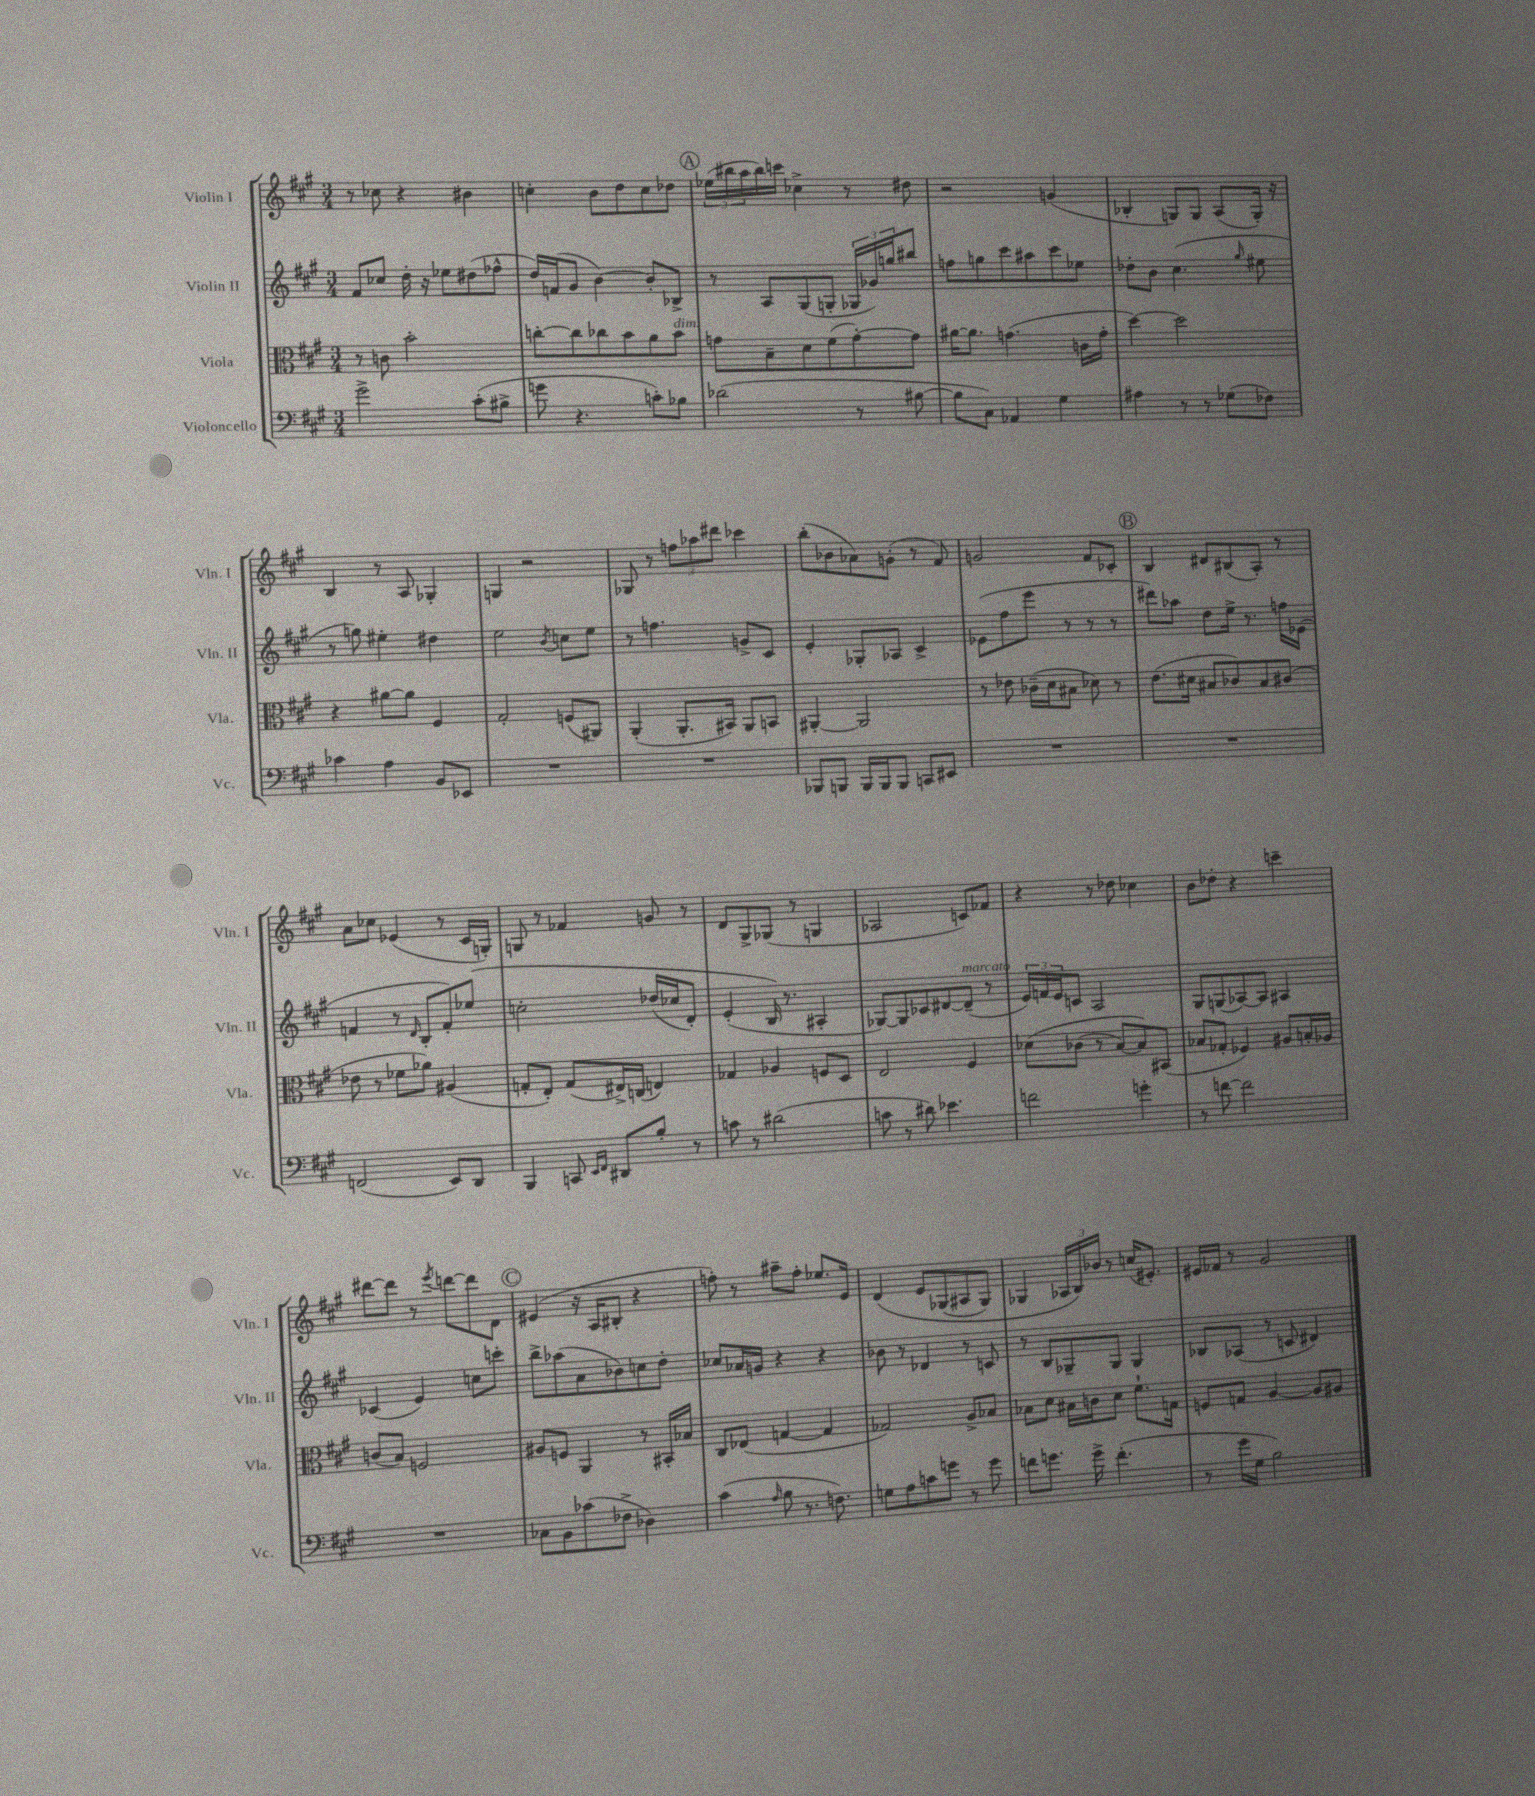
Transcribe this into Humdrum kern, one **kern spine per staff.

**kern	**kern	**kern	**kern
*part4	*part3	*part2	*part1
*staff4	*staff3	*staff2	*staff1
*I"Violoncello	*I"Viola	*I"Violin II	*I"Violin I
*I'Vc.	*I'Vla.	*I'Vln. II	*I'Vln. I
*clefF4	*clefC3	*clefG2	*clefG2
*k[f#c#g#]	*k[f#c#g#]	*k[f#c#g#]	*k[f#c#g#]
*M3/4	*M3/4	*M3/4	*M3/4
=3	=3	=3	=3
2g#^\	8r	8f#/L	8r
.	8cn\	8cc-X/J	8cc-X\
.	2b'\	16dd'\	4r
.	.	16r	.
.	.	8ee-X\L	.
(8c#'\L	.	(8dd#X\	4b#X\
8B#X^\J	.	8ff-X^^\J	.
=4	=4	=4	=4
8gn\	[8ccn'\L	16dd/LL)	4ccn'\
.	.	(16fn/J	.
4.r	8cc\]	8g#/J	.
.	8cc-X\	[4b\)	8b\L
.	8b\	.	8dd\
8cn'\L)	8a\	8b'/L]	8cc\
!	!LO:TX:a:i:t=dim.	!	!
8B-X\J	8b\J	8B-X^/J	8dd-X\J
!!LO:REH:place=s1:t=A
=5	=5	=5	=5
(2d-X\	8gn\L	8r	(24ee-X\LL
.	.	.	24bb#X\
.	.	.	24aa\
.	8B~\	8A/L	16bb#\)
.	.	.	16cccn\JJ
.	8d\	(8G#/	4cc-X^\
.	(8f#\	8Gn'/J	.
8r	[8g'\)	24G-X/LL	8r
.	.	24g-X/)	.
.	.	24ggn/J	.
[8B#X\	8g\J]	8bb#X/J	8dd#X\
=6	=6	=6	=6
8B#\L]	[16a#X\KL	8ffn\L	2r
.	8.a#\J]	.	.
8C#\J)	.	8ggn\	.
4AA-X/	(4.gn\	8ccc#\	.
.	.	8aa#X\	.
4G#\	.	8ccc#\	(4gn/
.	16cn\LL	8ee-X\J	.
.	16g'\JJ	.	.
=7	=7	=7	=7
4A#X\	[4dd\)	8dd-X'\L	4B-X'/
.	.	8b\J	.
8r	2dd\]	(4.cc#\	8Gn/L)
8r	.	.	8G/J
(8G-X\L	.	.	(8A/L
.	.	16qqgg#/	.
8F-X\J)	.	8ee#X\	16G'/Jk)
.	.	.	16r
!!LO:LB:g=z
=8	=8	=8	=8
4c-X\	4r	8r	4B/
.	.	8ggn\)	.
4A\	[8a#X\L	4ee#X'\	8r
.	8a#\J]	.	8A/
8BB/L	4F#/	4dd#X\	4G-X'/
8EE-X/J	.	.	.
=9	=9	=9	=9
2.r	2G#'/	2ee\	4Gn/
.	.	.	2r
.	.	8qb/	.
.	(8Fn/L	8ccn\L	.
.	8AA#X/J)	8ee\J	.
=10	=10	=10	=10
2.r	(4AA'/	8r	8G-X/
.	.	4.ffn\	8r
.	8.AA'/L	.	12ffn\L
.	.	.	12aa-X\
.	.	.	12ddd#X\J
.	16BB#X/Jk)	.	.
.	8AA/L	8gn^/L	4ccc-X\
.	8BBn/J	8c#/J	.
=11	=11	=11	=11
8BBB-X/L	[4AA#X'/	4e'/	(8bb'\L
8BBBn/J	.	.	8b-X\
16BBB/LL	2AA#/]	8G-X'/L	8a-X\)
16BBB/J	.	.	.
8BBB/J	.	8A-X/J	(8gn'\J
8CCn/L	.	4c#^/	8r
8EE#X/J	.	.	8f#/)
=12	=12	=12	=12
2.r	8r	(8e-X\L	2gn/
.	8e-X\	8ff#\	.
.	(16c-X~\LL	8eee\J	.
.	16d\J	.	.
.	8B#X\J	8r	.
.	8d-X\)	8r	8f#/L
.	8r	8r	8c-X'/J
!!LO:REH:place=s1:t=B
=13	=13	=13	=13
2.r	(8.e\L	8ddd#X\L)	4B/
.	.	8aa-X\J	.
.	16d#X\Jk	.	.
.	8B#X/L	8dd\L	8d#X/L
.	8c-X/)	16ee^\Jk	(8B#X/
.	.	8.r	.
.	8B#/	.	8A'/J)
.	(8c#X/J	16ffn\LL	8r
.	.	(16e-X\JJ	.
!!LO:LB:g=z
=14	=14	=14	=14
(2FFn/	8e-X\	4fn/	8a\L
.	8r	.	8cc-X\J
.	8f-X\L	8r	(4e-X/
.	.	16qqd/	.
.	8a-X\J)	8B'/L	.
8EE/L)	(4A#X/	8f'/)	8r
8DD/J	.	(8ee-X/J	16c#/LL
.	.	.	16Gn'/JJ)
=15	=15	=15	=15
4BBB/	8Gn'/L	2ccn'\	8Gn/
.	8E'/J)	.	8r
8CCn/	(8G/L	.	4f-X/
16qqEE/LL	.	.	.
16qqFF#/JJ	.	.	.
8DD#X/L	16E#X^/L)	.	.
.	(16Cn/JJ	.	.
8B'/J	4En/)	(16dd-X/LL	8gn/
.	.	16cc-X/J	.
8r	.	8d'/J)	8r
=16	=16	=16	=16
8cn\	4G-X/	(4e'/	8d/L
8r	.	.	8G#^/
(2d#X\	4A-X/	16B/)	(8G-X/J
.	.	8.r	.
.	.	.	8r
.	8Fn/L	4A#X'/	4Gn/
.	8D/J	.	.
=17	=17	=17	=17
8cn\	2E/	[8G-X/L)	2A-X/
8r	.	8G-/]	.
8d#X\)	.	8c-X/	.
4.e-X\	.	[8d#X/	.
!	!	!LO:TX:a:i:t=marcato	!
.	4F#/	(8d#~/J]	8cn/L)
.	.	8r	8f-X/J
=18	=18	=18	=18
2fn\	(8d-X\L	24e/LL)	4r
.	.	24fn/	.
.	.	24e/J	.
.	(8c-X\J	8cn/J	.
.	8r	2A/	8r
.	[8B/L)	.	8dd-X\
4gn'\	8B/])	.	4cc-X\
.	(8BB#X/J	.	.
=19	=19	=19	=19
8r	8B-X/L	8G#/L	8b\L
[8fn\	8G-X'/J	(8Gn/	8dd-X'\J
2f\]	4F-X/)	[8A-X/)	4r
.	.	8A-/J]	.
.	8A#X/L	4A#X/	4cccn~\
.	16Bn'/L	.	.
.	16A-X/JJ	.	.
!!LO:LB:g=z
=20	=20	=20	=20
2.r	(8cn/L	(4c-X/	[8ddd#X\L
.	8B/J)	.	8ddd#\J]
.	2Fn/	4e/)	8r
.	.	.	8qeee/
.	.	.	[8dddn\L
.	.	8ccn\L	8ddd\]
.	.	8cccn'\J	8d\J
!!LO:REH:place=s1:t=C
=21	=21	=21	=21
8C-X\L	8A#X/L	8bb^\L	(4e#X/
8BB\	8Fn/J	(8aa-X\	.
(8c-X\	4AA/	8a\	16r
.	.	.	16A/KL
8F-X^\J	.	8b-X\)	8B#X'/J
4D-X\)	8r	8ccn\	4r
.	16BB#X'/LL	8dd'\J	.
.	16B-X/JJ	.	.
=22	=22	=22	=22
(4c#\	8C#/L	8cc-X/L	8ffn'\)
.	(8E-X/J	16a-X/L	8r
.	.	16gn/JJ	.
16qqA/	.	.	.
8B\	[4Gn/	4r	8aa#X~\L
8.r	.	.	8ff'\J
.	4G/]	4r	8.ee-X/L
8.Fn\)	.	.	.
.	.	.	16e/Jk
=23	=23	=23	=23
8Gn\L	2G-X/)	8b-X\	(4d/
8A\	.	8r	.
8cn\	.	4d-X/	8e/L
8gn\J	.	.	(8G-X/
8r	8A^/L	8r	8A#X/
8g\	8B-X/J	8cn/	8G-/J)
=24	=24	=24	=24
8fn\L	8B-X\L	8r	4G-X/
8.gn\J	8d\J	8B/L	.
.	16B#X\LL	8G-X~/	24A-X/LL
.	.	.	24B/)
16g^\	16cn\J	.	.
.	.	.	24b-X/JJ
(4.f'\	8d\J	8G-/J	8r
.	8.f#`\L	4G-/	(16ccn/KL
.	.	.	8.e#X'/J)
.	16Gn\Jk	.	.
=25	=25	=25	=25
8r	8Fn/L	8B-X/L	16e#X/LL
.	.	.	16f-X/JJ
16g#\LL	8Gn/J	(8A-X/J	8r
16G#\JJ	.	.	.
2B\)	[4A/	8r	2g#/
.	.	8cn/	.
.	8A/L]	4d#X/)	.
.	8A#X/J	.	.
==	==	==	==
*-	*-	*-	*-
